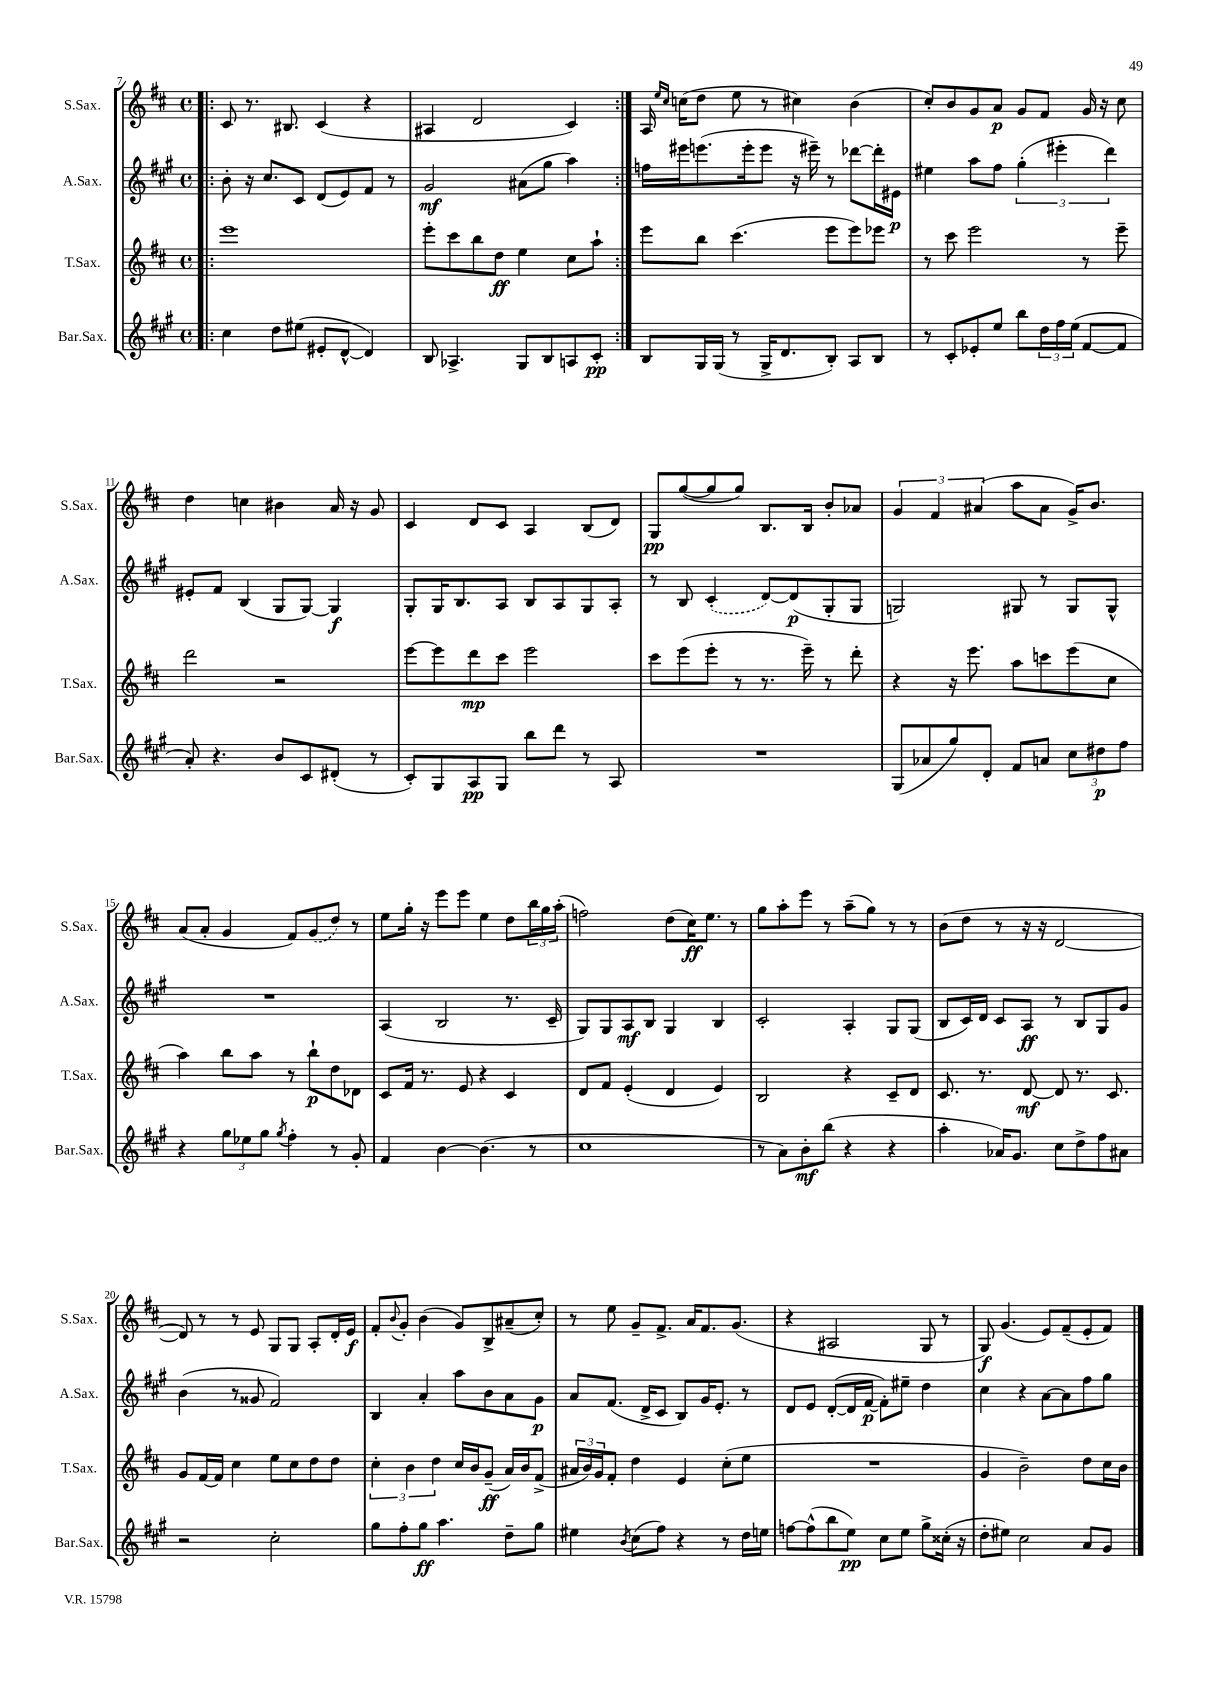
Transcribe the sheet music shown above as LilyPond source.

<<
\new StaffGroup <<
\new Staff = "s0" \with { instrumentName = "S.Sax." shortInstrumentName = "S.Sax." } {
    \clef treble \key d \major \defaultTimeSignature \time 4/4
    \repeat volta 2 { \bar ".|:" cis'8 r8. bis8. cis'4( r4 |
    ais4 d'2 cis'4) | }
    a16 \grace { e''16 cis''16 } c''16( d''8 e''8 r8 cis''4) b'4( |
    cis''8-.) b'8 g'8 a'8\p g'8 fis'8 g'16 r16 cis''8 |
    d''4 c''4 bis'4 a'16 r16 g'8 |
    cis'4 d'8 cis'8 a4 b8( d'8) |
    g8\pp g''8~( g''8 g''8) b8. b16 b'8-. aes'8 |
    \tuplet 3/2 { g'4 fis'4 ais'4( } a''8 ais'8 g'16->) b'8. |
    a'8( a'8-. g'4 fis'8) \once \slurDashed g'8( d''8) r8 |
    e''8 g''16-. r16 e'''8 e'''8 e''4 d''8 \tuplet 3/2 { b''16 g''16 a''16-.( } |
    f''2) d''8( cis''16\ff) e''8. r8 |
    g''8 a''8-. e'''8 r8 a''8--( g''8) r8 r8 |
    b'8( d''8 r8 r16 r16 d'2~ |
    d'8) r8 r8 e'8 g8 g8 a8-. d'16-. e'16\f |
    fis'8-. \appoggiatura { b'8 } g'8-. b'4( g'8) b8-> ais'8--( cis''8-.) |
    r8 e''8 g'8-- fis'8.-> a'16 fis'8. g'8.( |
    r4 ais2 g8 r8 |
    g8\f) g'4.( e'8) fis'8--( e'8-. fis'8) \bar "|." |
}
\new Staff = "s1" \with { instrumentName = "A.Sax." shortInstrumentName = "A.Sax." } {
    \clef treble \key a \major \defaultTimeSignature \time 4/4
    \repeat volta 2 { \bar ".|:" b'8-. r16 cis''8. cis'8 d'8( e'8) fis'8 r8 |
    gis'2\mf ais'8( gis''8 a''4) | }
    f''16 eis'''16 e'''8.( e'''16-. e'''8 r16 eis'''16--) r8 des'''8~ des'''16-. eis'16\p |
    eis''4 a''8 fis''8 \tuplet 3/2 { gis''4-.( eis'''4-. d'''4) } |
    eis'8-. fis'8 b4( gis8 gis8~) gis4\f |
    gis8-. gis16 b8. a8 b8 a8 gis8 a8-. |
    r8 b8 \once \slurDashed cis'4-.( d'8~) d'8\p( gis8-. gis8 |
    g2) gis8 r8 gis8 gis8-^ |
    R1 |
    a4( b2 r8. cis'16-- |
    gis8) gis8 a8\mf b8 gis4 b4 |
    cis'2-. a4-. gis8 gis8( |
    b8 cis'16) d'16 cis'8 a8\ff r8 b8 gis8 gis'8 |
    b'4( r8 gisis'8 fis'2) |
    b4 a'4-. a''8 b'8 a'8 gis'8\p |
    a'8 fis'8.( d'16-> cis'8 b8) gis'16 e'8.-. r8 |
    d'8 e'8 d'8~-.( d'16 fis'16~\p fis'8-.) eis''8-- d''4 |
    cis''4 r4 a'8~ a'8 fis''8 gis''8 \bar "|." |
}
\new Staff = "s2" \with { instrumentName = "T.Sax." shortInstrumentName = "T.Sax." } {
    \clef treble \key d \major \defaultTimeSignature \time 4/4
    \repeat volta 2 { \bar ".|:" e'''1 |
    e'''8-. cis'''8 b''8 d''8\ff e''4 cis''8 a''8-! | }
    e'''8 b''8 cis'''4.( e'''8 e'''8) ees'''8 |
    r8 cis'''8 e'''2 r8 e'''8-- |
    d'''2 r2 |
    e'''8~ e'''8 d'''8\mp cis'''8 e'''2 |
    cis'''8 e'''8( e'''8-. r8 r8. e'''16--) r8 d'''8-. |
    r4 r16 e'''8. a''8 c'''8 e'''8( cis''8 |
    a''4) b''8 a''8 r8 b''8-!\p d''8 des'8 |
    cis'8 fis'16 r8. e'8 r4 cis'4 |
    d'8 fis'8 e'4-.( d'4 e'4) |
    b2 r4 cis'8-- d'8 |
    cis'8. r8. d'8~\mf d'8 r8. cis'8. |
    g'8 fis'16~ fis'16 cis''4 e''8 cis''8 d''8 d''8 |
    \tuplet 3/2 { cis''4-. b'4 d''4 } cis''16 b'16 g'8--\ff( a'16) b'16 fis'8->( |
    \tuplet 3/2 { ais'16 b'16) g'16 } fis'8-. d''4 e'4 cis''8-.( e''8 |
    R1 |
    g'4 b'2--) d''8 cis''16 b'16 \bar "|." |
}
\new Staff = "s3" \with { instrumentName = "Bar.Sax." shortInstrumentName = "Bar.Sax." } {
    \clef treble \key a \major \defaultTimeSignature \time 4/4
    \repeat volta 2 { \bar ".|:" cis''4 d''8 eis''8( eis'8-. d'8~-^ d'4) |
    b8 aes4.-> gis8 b8 a8 cis'8-.\pp | }
    b8 gis16 gis16( r8 gis16-> d'8. b8-.) a8 b8 |
    r8 cis'8-. ees'8-. e''8 b''8 \tuplet 3/2 { d''16 fis''16 e''16( } fis'8~ fis'8 |
    a'8-.) r4. b'8 cis'8 dis'8-.( r8 |
    cis'8-.) gis8 a8\pp gis8 b''8 d'''8 r8 a8 |
    R1 |
    gis8( aes'8 gis''8) d'8-. fis'8 a'8 \tuplet 3/2 { cis''8 dis''8\p fis''8 } |
    r4 \tuplet 3/2 { gis''8 ees''8 gis''8 } \acciaccatura { gis''8 } fis''4-. r8 gis'8-. |
    fis'4 b'4~ b'4.( r8 |
    cis''1 |
    r8 a'8) b'8-.\mf b''8( r4 r4 |
    a''4-. aes'16) gis'8. cis''8 d''8-> fis''8 ais'8 |
    r2 cis''2-. |
    gis''8 fis''8-. gis''8\ff a''4. d''8-- gis''8 |
    eis''4 \acciaccatura { b'8 } cis''8( fis''8) r4 r8 d''16 e''16 |
    f''8~ f''8-^( b''8 e''8\pp) cis''8 e''8 gis''8-> cisis''16-.( r16 |
    d''8-. eis''8) cis''2 a'8 gis'8 \bar "|." |
}
>>
>>
\layout { \context { \Score currentBarNumber = #7 } }
